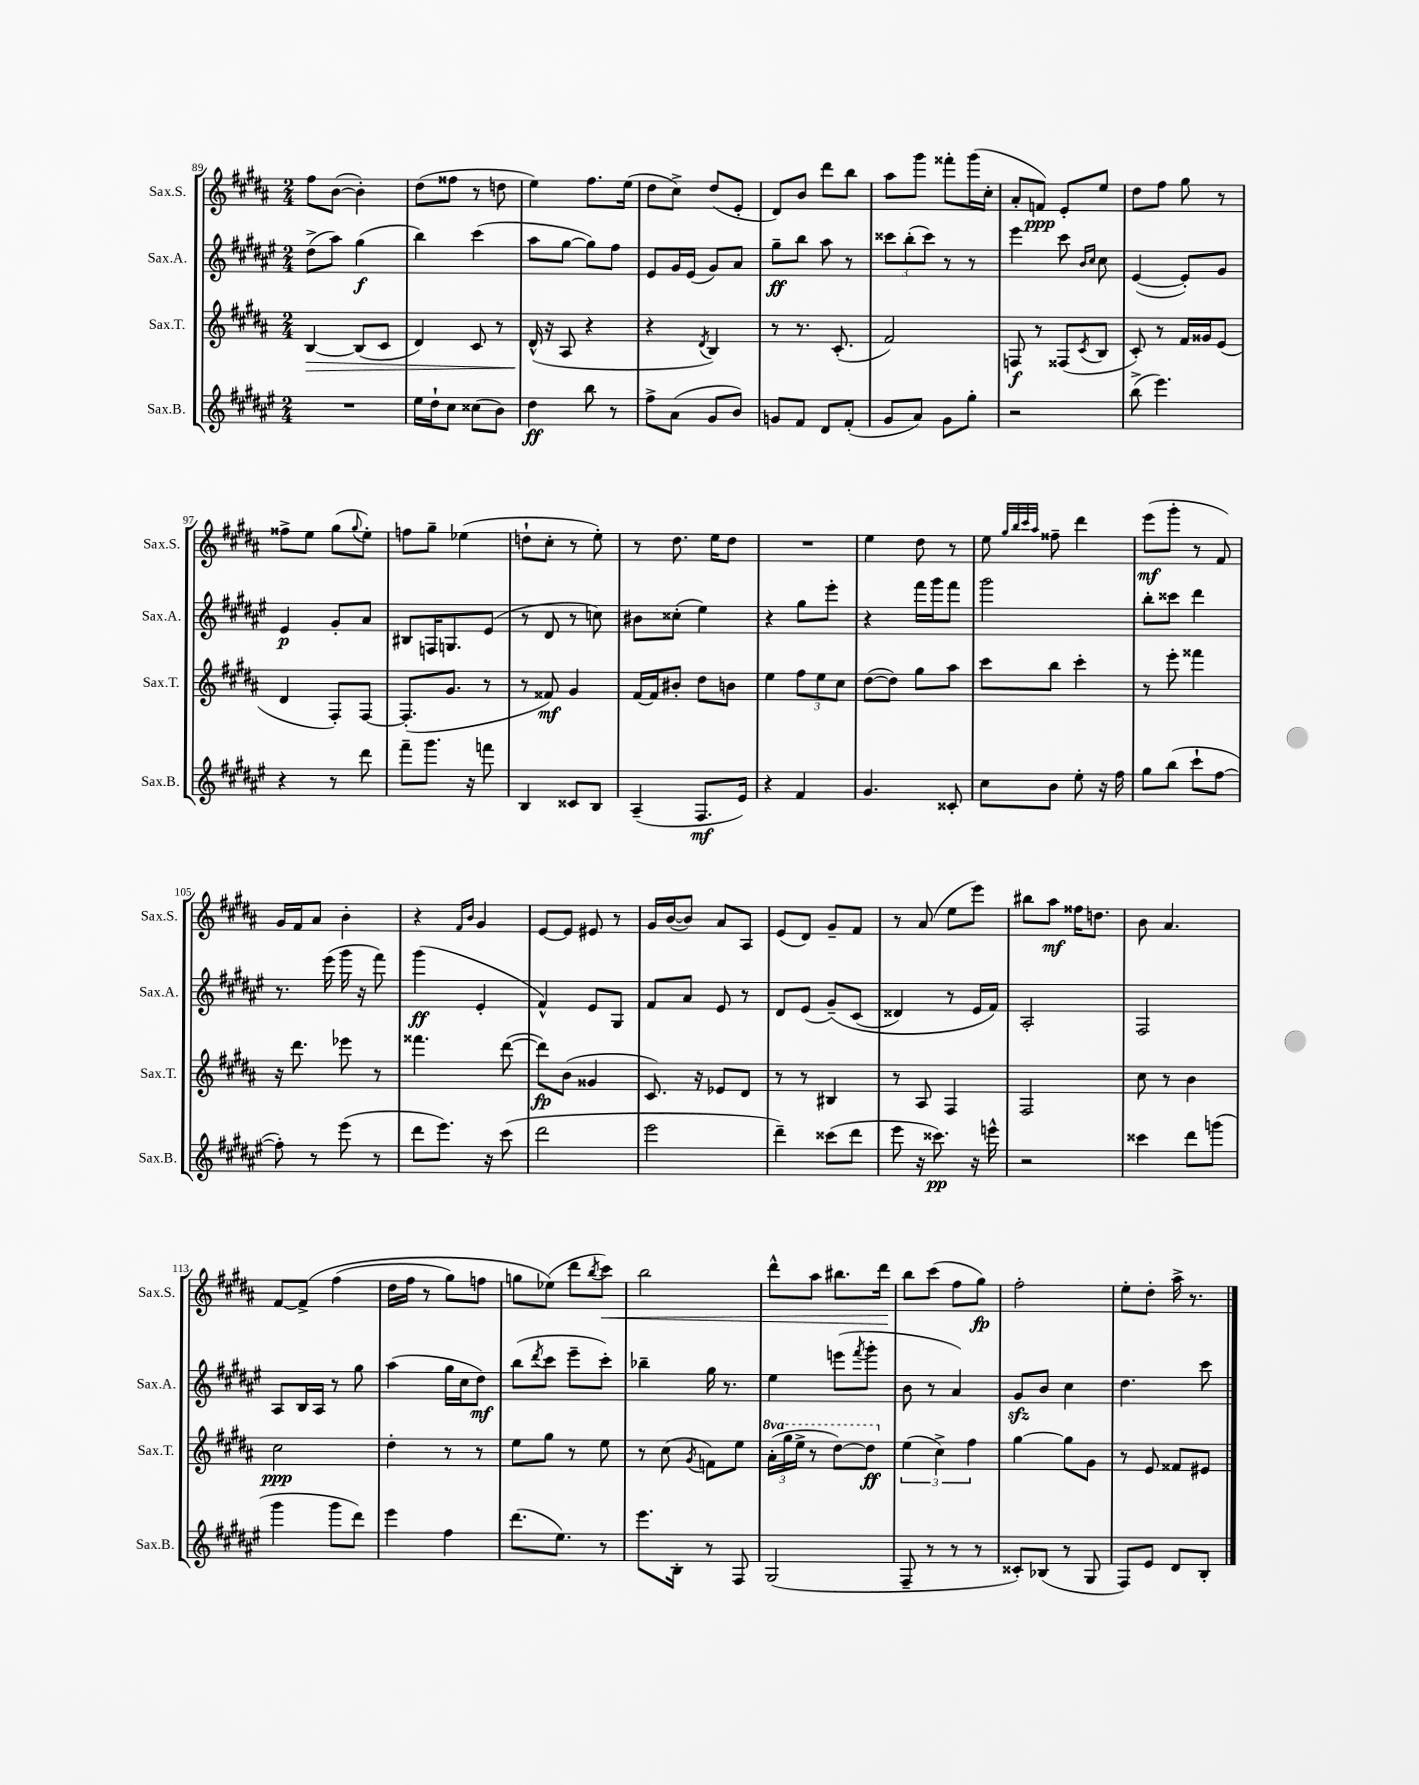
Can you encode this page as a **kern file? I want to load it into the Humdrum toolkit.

**kern	**kern	**kern	**kern
*staff4	*staff3	*staff2	*staff1
*clefG2	*clefG2	*clefG2	*clefG2
*k[f#c#g#d#a#e#]	*k[f#c#g#d#a#]	*k[f#c#g#d#a#e#]	*k[f#c#g#d#a#]
*M2/4	*M2/4	*M2/4	*M2/4
2r	[4B	(8dd#^	8ff#
.	.	8aa#)	([8b
.	(8B]	(4gg#	4b'])
.	8c#	.	.
=	=	=	=
16ee#	4d#)	4bb)	(8dd#
16dd#`	.	.	.
8cc#	.	.	8ff##
(8cc##	8c#	(4ccc#	8r
8b)	8r	.	8dd
=	=	=	=
4dd#	(16d#^^	8aa#	4ee)
.	16r	.	.
.	8A#	[8gg#	.
8bb	4r	8gg#])	8.ff#
8r	.	8ff#	.
.	.	.	(16ee
=	=	=	=
8ff#^	4r	8e#	8dd#
(8a#	.	16g#	8cc#^)
.	.	(16e#	.
.	8qd#	.	.
8g#	4B)	8g#)	(8dd#
8b)	.	8a#	8e'
=	=	=	=
8g	8r	8gg#~	8d#)
8f#	8.r	8bb	8b
8d#	.	8aa#	8ddd#
.	(8.c#'	.	.
(8f#'	.	8r	8bb
=	=	=	=
8g#	2f#)	12ccc##	8aa#
.	.	(12bb'	.
8a#)	.	.	8ggg#
.	.	12ccc##)	.
8g#	.	8r	8fff##'
8gg#'	.	8r	(16ggg#
.	.	.	16cc#'
=	=	=	=
2r	8F	4eee#	8a#'
.	8r	.	8f)
.	(8F##	8ccc#	8e'
.	.	16qqb	.
.	8qc#	16qqcc#	.
.	8B	8cc#	8ee
=	=	=	=
(8bb^	8c#')	([4e#	8dd#
4.eee#)	8r	.	8ff#
.	16f#	8e#'])	8gg#
.	16g##	.	.
.	(8e	8g#	8r
=	=	=	=
4r	4d#	4e#	8ff##^
.	.	.	8ee
8r	8F#')	8g#'	(8gg#
.	.	.	8qqgg#
8ddd#	[8F#	8a#	8ee')
=	=	=	=
8fff#~	(8.F#']	8B#	8ff
8.ggg#	.	16F	8gg#~
.	8.g#	8.G	.
.	.	.	(4ee-
16r	.	.	.
8fff	8r	(8e#	.
=	=	=	=
4B	8r	8r	8dd`
.	8f##)	8d#	8cc#'
8c##	4g#	8r	8r
8B	.	8cc)	8ee')
=	=	=	=
(4A#~	[16f#	8b#	8r
.	16f#]	.	.
.	8b#'	(8cc##'	8.dd#
8.F#	8dd#	4ee#)	.
.	.	.	16ee
.	8b	.	8dd#
16e#)	.	.	.
=	=	=	=
4r	4ee	4r	2r
4f#	12ff#	8gg#	.
.	12ee	.	.
.	.	8eee#'	.
.	12cc#	.	.
=	=	=	=
4.g#	([8dd#	4r	4ee
.	8dd#])	.	.
.	8gg#	16fff#	8dd#
.	.	16ggg#	.
8c##'	8aa#	8fff#	8r
=	=	=	=
8cc#	8ccc#	2ggg#	8ee
.	.	.	32qqgg#
.	.	.	32qqbb
.	.	.	32qqccc#
.	.	.	32qqaa#
8b	8bb	.	8ff##~
8ee#'	4ccc#'	.	4ddd#
16r	.	.	.
16ff#	.	.	.
=	=	=	=
8gg#	8r	8bb'	(8eee
(8bb	8eee'	8ccc##	8ggg#'
8ccc#`	4fff##	4ddd#	8r
[8ff#	.	.	8f#)
=	=	=	=
8ff#'])	16r	8.r	16g#
.	8.ddd#	.	16f#
8r	.	.	8a#
.	.	(16eee#	.
(8eee#	8eee-	16ggg#	4b'
.	.	16r	.
8r	8r	8fff#)	.
=	=	=	=
8ddd#	4.fff##	(4ggg#	4r
8.eee#)	.	.	.
.	.	.	16qqf#
.	.	.	16qqb
.	.	4e#'	4g#
16r	.	.	.
(8ccc#	([8ddd#	.	.
=	=	=	=
2ddd#	8ddd#])	4f#^^)	[8e
.	(8b	.	8e]
.	4g##	8e#	8e#
.	.	8G#	8r
=	=	=	=
2eee#	8.c#)	8f#	16g#
.	.	.	([16b
.	.	8a#	8b])
.	16r	.	.
.	8e-	8e#	8a#
.	8d#	8r	8A#
=	=	=	=
4ddd#~)	8r	8d#	(8e
.	8r	(8e#	8d#)
(8ccc##	4B#	&(8g#~)	8g#~
8ddd#	.	(8c#	8f#
=	=	=	=
8eee#	8r	4d##)	8r
16r	8A#	.	(8a#
8.ccc##)	.	.	.
.	4F#	8r	8ee
16r	.	16e#	8eee)
16eee^^	.	16f#&)	.
=	=	=	=
2r	2F#	2A#'	8bb#
.	.	.	8aa#
.	.	.	16ff##
.	.	.	8.dd
=	=	=	=
4ccc##	8cc#	2F#	8b
.	8r	.	4.a#
8ddd#	4b	.	.
(8ggg	.	.	.
=	=	=	=
4ggg#	2cc#	8A#	[8f#
.	.	16B	&(8f#^]
.	.	16A#	.
8ggg#	.	8r	(4ff#
8ddd#)	.	8gg#	.
=	=	=	=
4eee#	4dd#'	(4aa#	16dd#
.	.	.	16ff#
.	.	.	8r
4ff#	8r	16gg#	8gg#)
.	.	16cc#	.
.	8r	8dd#)	8ff
=	=	=	=
(8.ddd#	8ee	(8bb	8gg
.	.	8qddd#	.
.	8gg#	8ccc#	(8ee-&)
8.ee#)	.	.	.
.	8r	8eee#~	8ddd#
.	.	.	8qbb
8r	8ee	8ccc#')	8ccc#)
=	=	=	=
8.eee#	8r	4bb-~	2bb
.	(8cc#	.	.
16B'	.	.	.
.	8qg#	.	.
8r	8f)	16gg#	.
.	.	8.r	.
8F#	8ee	.	.
=	=	=	=
(2G#	(24aa#'	4ee#	8ddd#^^
.	24ggg#	.	.
.	24eee^	.	.
.	8r	.	8aa#
.	[8ddd#)	(8eee	8.bb#
.	.	8qfff#	.
.	8ddd#]	8ggg#'	.
.	.	.	16ddd#
=	=	=	=
8F#~	(6ee	8b	8bb
8r	.	8r	(8ccc#
.	6cc#^)	.	.
8r	.	4a#)	8ff#
.	6ff#	.	.
8r	.	.	8gg#)
=	=	=	=
8c##')	[4gg#	8g#	2ff#'
(8B-	.	8b	.
8r	8gg#]	4cc#	.
8G#	8g#	.	.
=	=	=	=
8F#)	8r	4.dd#	8ee'
8e#	8e	.	8dd#'
8d#	8f##	.	16aa#^
.	.	.	8.r
8B'	8e#	8ccc#	.
==	==	==	==
*-	*-	*-	*-
